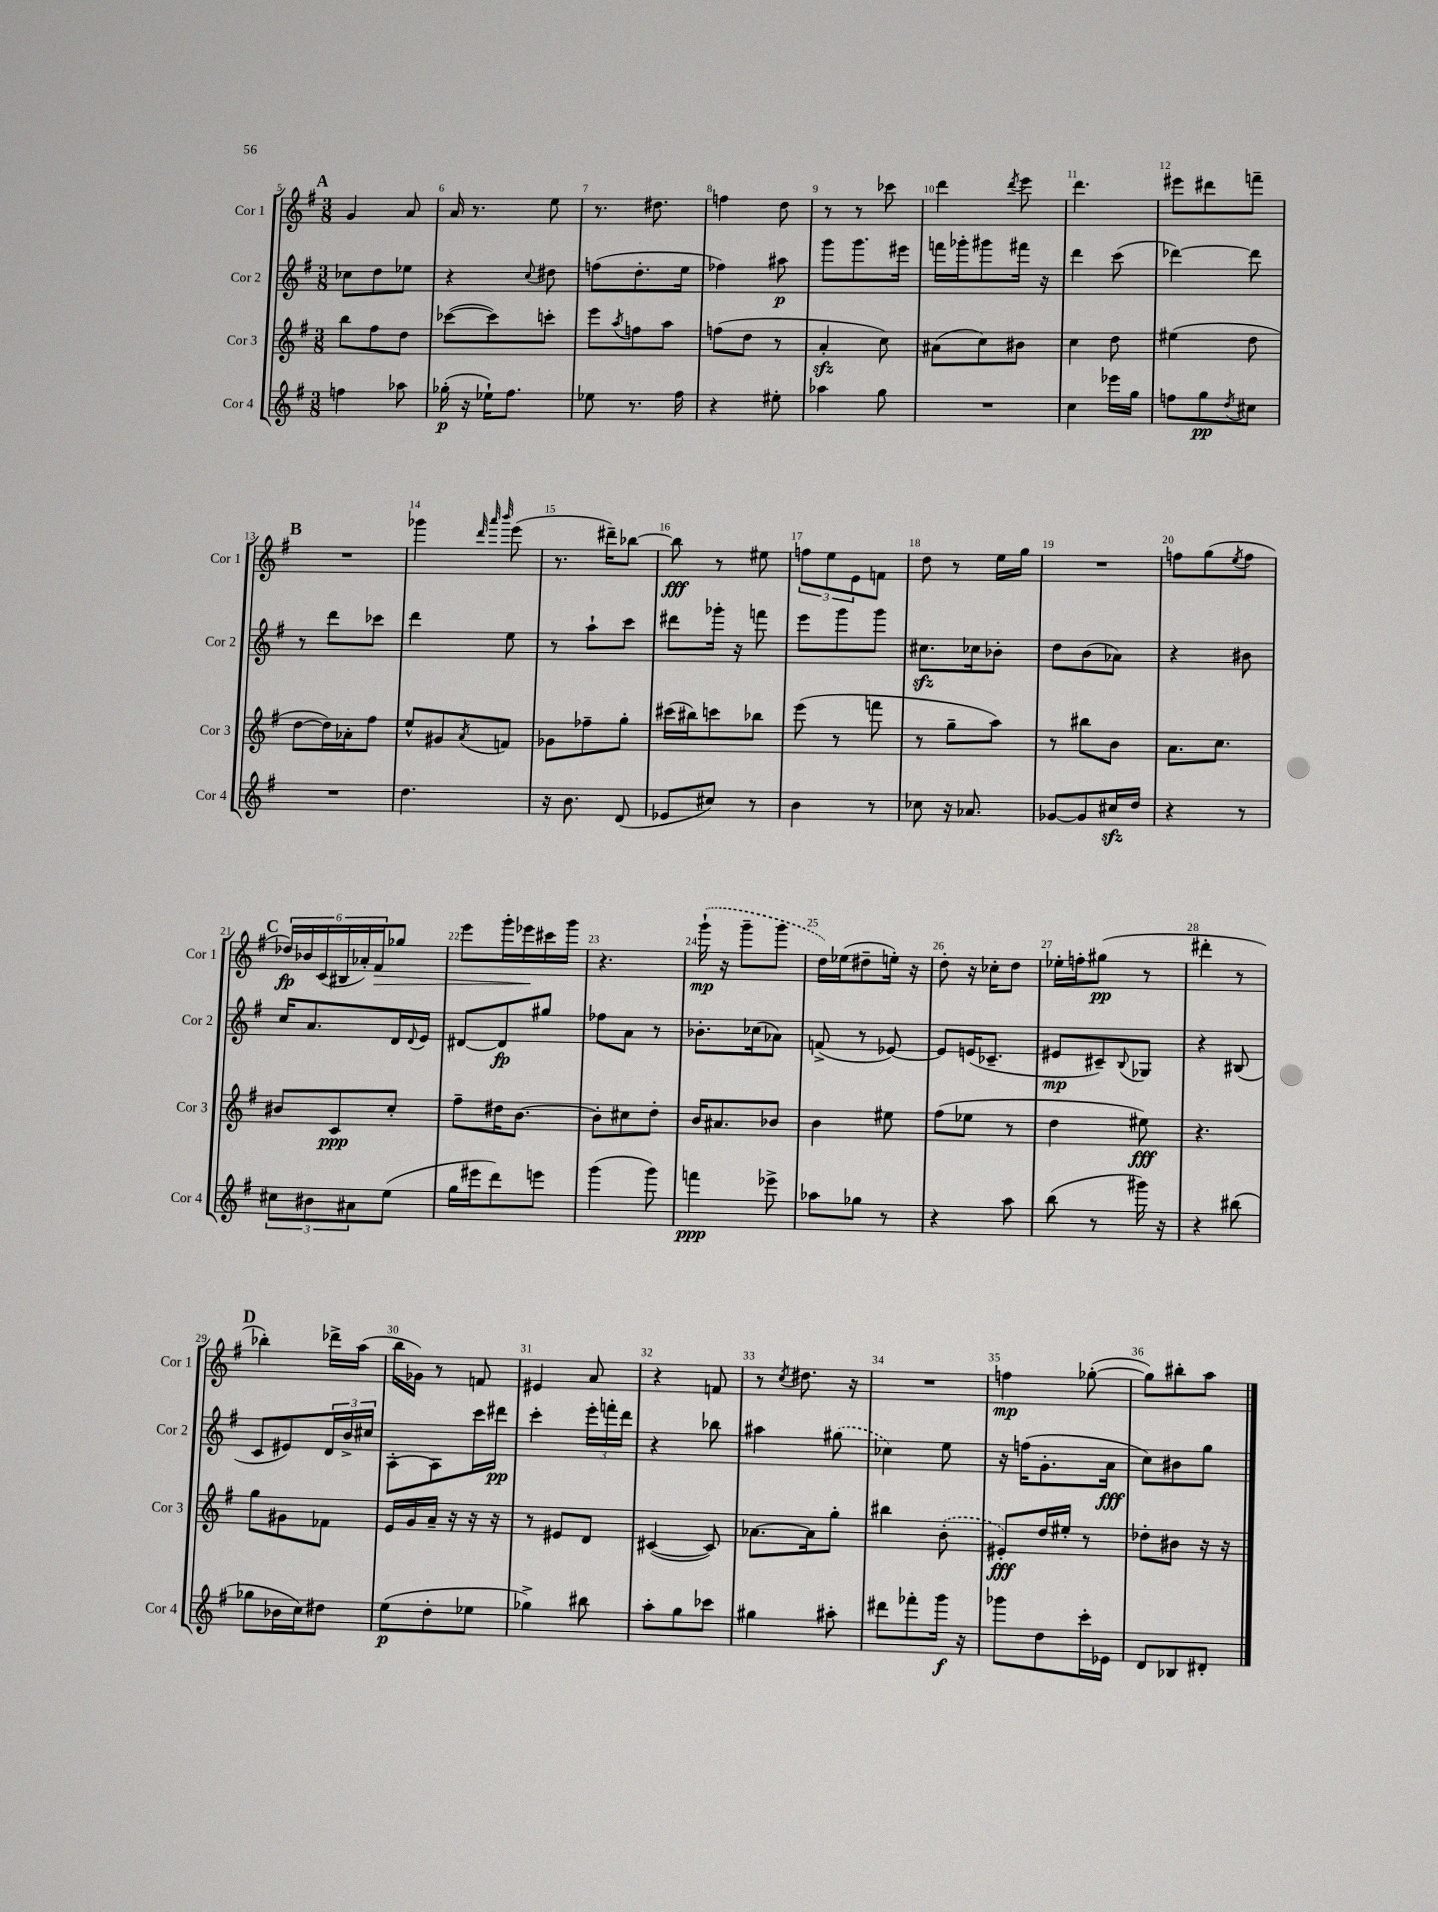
<<
\new StaffGroup <<
\new Staff = "s0" \with { instrumentName = "Cor 1" shortInstrumentName = "Cor 1" } {
    \clef treble \key g \major \numericTimeSignature \time 3/8
    \mark \markup { \bold "A" } g'4 a'8 |
    a'16 r8. e''8 |
    r8. dis''8. |
    f''4 d''8 |
    r8 r8 ces'''8 |
    d'''4 \acciaccatura { d'''8 } e'''8 |
    d'''4. |
    eis'''8 dis'''8 f'''8-- |
    \mark \markup { \bold "B" } R4. |
    ges'''4 \grace { d'''32 a'''32 b'''32 } e'''8( |
    r8. dis'''16--) bes''8~ |
    bes''8\fff r8 eis''8 |
    \tuplet 3/2 { f''8 e''8 e'8 } f'8 |
    d''8 r8 e''16 g''16 |
    R4. |
    f''8 g''8( \acciaccatura { e''8 } f''8 |
    \mark \markup { \bold "C" } \tuplet 6/4 { des''16\fp) bes'16 c'16( bis16 aes'16-.) fis'16\> } ges''8 |
    e'''8 g'''16-. ees'''16\! cis'''16 g'''16 |
    r4. |
    \once \slurDashed g'''16-!\mp( r16 g'''8-- g'''8 |
    d''16) ees''16( dis''8-- e''16-.) r16 |
    d''8-. r16 ces''16-. d''8 |
    ees''16-. f''16-. gis''8\pp( r8 |
    dis'''4-. r8 |
    \mark \markup { \bold "D" } bes''4-.) des'''16-> a''16( |
    b''16 ges'16) r8 f'8 |
    eis'4 a'8 |
    r4 f'8 |
    r8 \acciaccatura { c''8 } dis''8. r16 |
    R4. |
    f''4\mp ges''8~-.( |
    ges''8) bis''8-. a''8 \bar "|." |
}
\new Staff = "s1" \with { instrumentName = "Cor 2" shortInstrumentName = "Cor 2" } {
    \clef treble \key g \major \numericTimeSignature \time 3/8
    \mark \markup { \bold "A" } ces''8 d''8 ees''8 |
    r4 \appoggiatura { c''8 } dis''8 |
    f''8( d''8.-. e''16 |
    fes''4) ais''8\p |
    g'''8 g'''8. eis'''16 |
    f'''16 ges'''16-. gis'''8 fis'''16 r16 |
    d'''4 c'''8( |
    des'''4~) des'''8 |
    \mark \markup { \bold "B" } r8 d'''8 ces'''8 |
    d'''4 e''8 |
    r8 a''8-! c'''8 |
    dis'''8 ges'''16-. r16 f'''8 |
    e'''8 g'''8 g'''8 |
    cis''8.\sfz ces''16 bes'8-. |
    d''8 b'8( aes'8) |
    r4 bis'8 |
    \mark \markup { \bold "C" } c''16 a'8. d'16 \appoggiatura { d'8 } e'16 |
    dis'8~ dis'8\fp gis''8 |
    fes''8 a'8 r8 |
    bes'8.-. ces''16( aes'8) |
    f'8->( r8 ees'8~) |
    ees'8 e'16( ces'8.-- |
    eis'8\mp cis'8--) \appoggiatura { b8 } ges8 |
    r4 bis8( |
    \mark \markup { \bold "D" } c'8 eis'8) \tuplet 3/2 { d'16 b'16-> cis''16 } |
    a8~-. a8 c'''16 dis'''16\pp |
    c'''4-. \tuplet 3/2 { e'''16-. f'''16-. d'''16 } |
    r4 bes''8 |
    ais''4 \once \slurDashed gis''8( |
    ces''4) e''8 |
    r16 f''16( g'8.-. a'16\fff |
    c''8) bis'8 g''8 \bar "|." |
}
\new Staff = "s2" \with { instrumentName = "Cor 3" shortInstrumentName = "Cor 3" } {
    \clef treble \key g \major \numericTimeSignature \time 3/8
    \mark \markup { \bold "A" } b''8 fis''8 d''8 |
    ces'''8~( ces'''8) c'''8-. |
    e'''8 \acciaccatura { a''8 } f''8 a''8 |
    f''8( d''8 r8 |
    a'4-.\sfz c''8) |
    ais'8( c''8) bis'8 |
    c''4 d''8 |
    eis''4( d''8 |
    \mark \markup { \bold "B" } d''8~ d''16) aes'16-. fis''8 |
    e''8-^ gis'8 \acciaccatura { a'8 } f'8 |
    ges'8 fes''8-- g''8-. |
    cis'''16( bis''16) c'''8 bes''8 |
    e'''8( r8 f'''8 |
    r8 g''8-- a''8) |
    r8 bis''8 b'8 |
    a'8. c''8. |
    \mark \markup { \bold "C" } bis'8 c'8\ppp c''8-. |
    fis''8-- dis''16 b'8.~ |
    b'8-. cis''8 d''8-. |
    b'16 ais'8. bes'8 |
    b'4 eis''8 |
    fis''8( ees''8 r8 |
    d''4 eis''8\fff) |
    r4. |
    \mark \markup { \bold "D" } g''8 gis'8 fes'8 |
    e'16 g'16 a'16-- r16 r16 r16 |
    r8 eis'8 d'8 |
    cis'4~( cis'8) |
    aes'8.~ aes'16 g''8-. |
    bis''4 \once \slurDashed b'8-.( |
    eis'8-.\fff) d''16 eis''16-. r8 |
    des''8-. bis'8 r16 r16 \bar "|." |
}
\new Staff = "s3" \with { instrumentName = "Cor 4" shortInstrumentName = "Cor 4" } {
    \clef treble \key g \major \numericTimeSignature \time 3/8
    \mark \markup { \bold "A" } f''4 aes''8 |
    ges''16-.\p( r16 ees''16-!) fis''8. |
    ees''8 r8. fis''16 |
    r4 eis''8-. |
    aes''4 g''8 |
    R4. |
    c''4 ees'''16 g''16 |
    f''8 g''8\pp \acciaccatura { d''8 } cis''8 |
    \mark \markup { \bold "B" } R4. |
    d''4. |
    r16 b'8. d'8( |
    ees'8 cis''8) r8 |
    b'4 r8 |
    ces''8 r16 aes'8. |
    ges'8~ ges'8 cis''16\sfz d''16 |
    r4 r8 |
    \mark \markup { \bold "C" } \tuplet 3/2 { cis''8 bis'8 ais'8 } e''8( |
    g''16 eis'''16 d'''8) e'''8 |
    g'''4( g'''8) |
    f'''4\ppp ees'''8-> |
    aes''8 ges''8 r8 |
    r4 a''8 |
    b''8( r8 gis'''16) r16 |
    r4 bis''8( |
    \mark \markup { \bold "D" } ges''8 bes'16 c''16) dis''8 |
    e''8\p( d''8-. ees''8 |
    ges''4->) bis''8 |
    a''8-. g''8 ces'''8 |
    gis''4 ais''8-. |
    dis'''8 fes'''8-. g'''16\f r16 |
    ges'''8 d''8 c'''16-. ees'16 |
    d'8 bes8 dis'8-. \bar "|." |
}
>>
>>
\layout { \context { \Score currentBarNumber = #5 \override BarNumber.break-visibility = ##(#f #t #t) barNumberVisibility = #all-bar-numbers-visible } }
